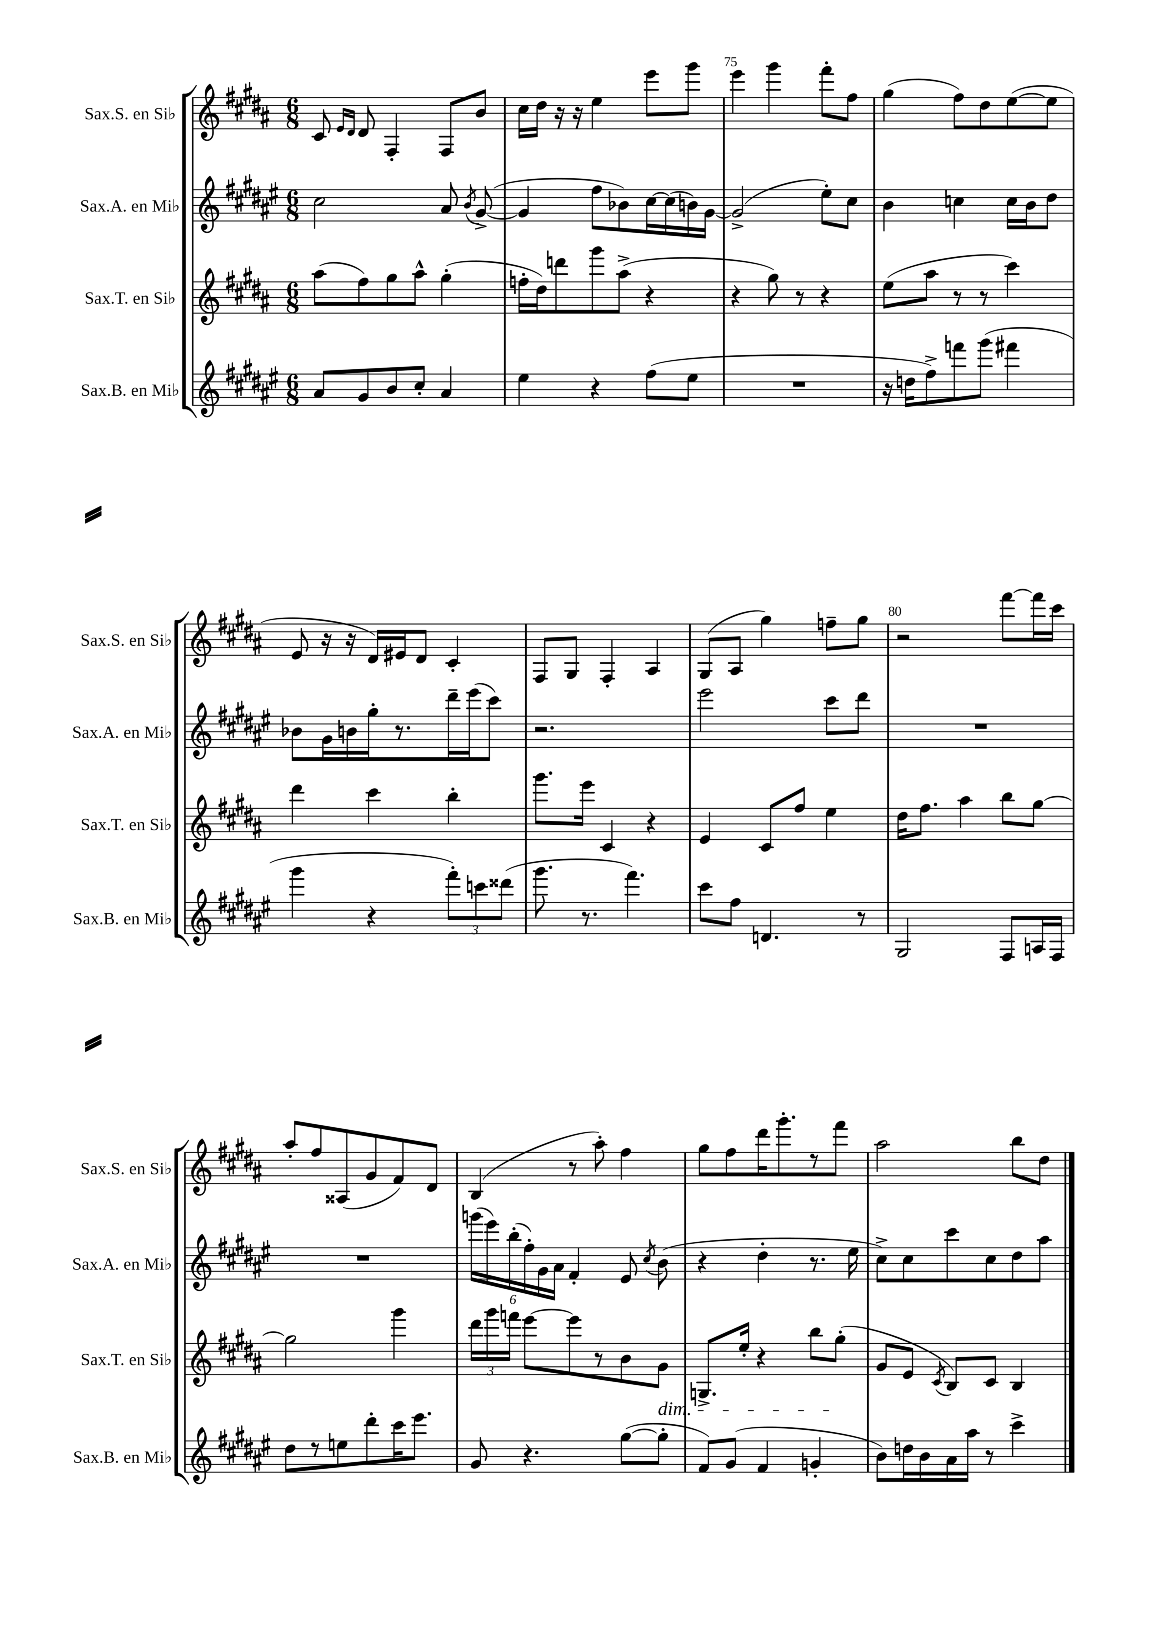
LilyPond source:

<<
\new StaffGroup <<
\new Staff = "s0" \with { instrumentName = "Sax.S. en Sib" shortInstrumentName = "Sax.S. en Sib" } {
    \clef treble \key b \major \numericTimeSignature \time 6/8
    \autoBeamOff cis'8 \grace { e'16[ dis'16] } dis'8 fis4-. fis8[ b'8] |
    cis''16[ dis''16] r16 r16 e''4 e'''8[ gis'''8] |
    e'''4 gis'''4 fis'''8[-. fis''8] |
    gis''4( fis''8[) dis''8 e''8~( e''8] |
    e'8 r16 r16 dis'16[) eis'16 dis'8] cis'4-. |
    fis8[ gis8] fis4-. ais4 |
    gis8[( ais8] gis''4) f''8[-- gis''8] |
    r2 fis'''8[~ fis'''16 cis'''16] |
    ais''8[-. fis''8 aisis8( gis'8 fis'8) dis'8] |
    b4( r8 ais''8-.) fis''4 |
    gis''8[ fis''8 dis'''16 gis'''8.-. r8 fis'''8] |
    ais''2 b''8[ dis''8] \bar "|." |
}
\new Staff = "s1" \with { instrumentName = "Sax.A. en Mib" shortInstrumentName = "Sax.A. en Mib" } {
    \clef treble \key fis \major \numericTimeSignature \time 6/8
    \autoBeamOff cis''2 ais'8 \acciaccatura { b'8 } gis'8~->( |
    gis'4 fis''8[ bes'8) cis''16~ cis''16( b'16) gis'16]~ |
    gis'2->( eis''8[-.) cis''8] |
    b'4 c''4 c''16[ b'16 dis''8] |
    bes'8[ gis'16 b'16 gis''16-. r8. dis'''16-- eis'''16( cis'''8]) |
    r2. |
    eis'''2 cis'''8[ dis'''8] |
    R2. |
    R2. |
    \tuplet 6/4 { g'''16[( eis'''16) b''16-.( fis''16-.) gis'16 ais'16] } fis'4-. eis'8 \acciaccatura { cis''8 } b'8( |
    r4 dis''4-. r8. eis''16 |
    cis''8[->) cis''8 cis'''8 cis''8 dis''8 ais''8] \bar "|." |
}
\new Staff = "s2" \with { instrumentName = "Sax.T. en Sib" shortInstrumentName = "Sax.T. en Sib" } {
    \clef treble \key b \major \numericTimeSignature \time 6/8
    \autoBeamOff ais''8[( fis''8) gis''8 ais''8]-^ gis''4-.( |
    f''16[-. dis''16) d'''8 gis'''8 ais''8]->( r4 |
    r4 gis''8) r8 r4 |
    e''8[( ais''8] r8 r8 cis'''4) |
    dis'''4 cis'''4 b''4-. |
    gis'''8.[ e'''16] cis'4 r4 |
    e'4 cis'8[ fis''8] e''4 |
    dis''16[ fis''8.] ais''4 b''8[ gis''8]~ |
    gis''2 gis'''4 |
    \tuplet 3/2 { dis'''16[ gis'''16 f'''16] } e'''8[~ e'''8 r8 b'8 gis'8]\dim |
    g8.[-> e''16]-. r4 b''8[ gis''8]-.\!( |
    gis'8[ e'8] \acciaccatura { cis'8 } b8[) cis'8] b4 \bar "|." |
}
\new Staff = "s3" \with { instrumentName = "Sax.B. en Mib" shortInstrumentName = "Sax.B. en Mib" } {
    \clef treble \key fis \major \numericTimeSignature \time 6/8
    \autoBeamOff ais'8[ gis'8 b'8 cis''8]-. ais'4 |
    eis''4 r4 fis''8[( eis''8] |
    R2. |
    r16 d''16[ fis''8->) f'''8 gis'''8]( fis'''4 |
    gis'''4 r4 \tuplet 3/2 { fis'''8[-.) c'''8 disis'''8]( } |
    gis'''8. r8. fis'''4.) |
    cis'''8[ fis''8] d'4. r8 |
    gis2 fis8[ a16 fis16] |
    dis''8[ r8 e''8 dis'''8-. cis'''16 eis'''8.] |
    gis'8 r4. gis''8[~( gis''8]-. |
    fis'8[) gis'8]( fis'4 g'4-. |
    b'8[) d''16 b'16 ais'16 ais''16] r8 cis'''4-> \bar "|." |
}
>>
>>
\layout { \context { \Score currentBarNumber = #73 \override BarNumber.break-visibility = ##(#f #t #t) barNumberVisibility = #(every-nth-bar-number-visible 5) } }
